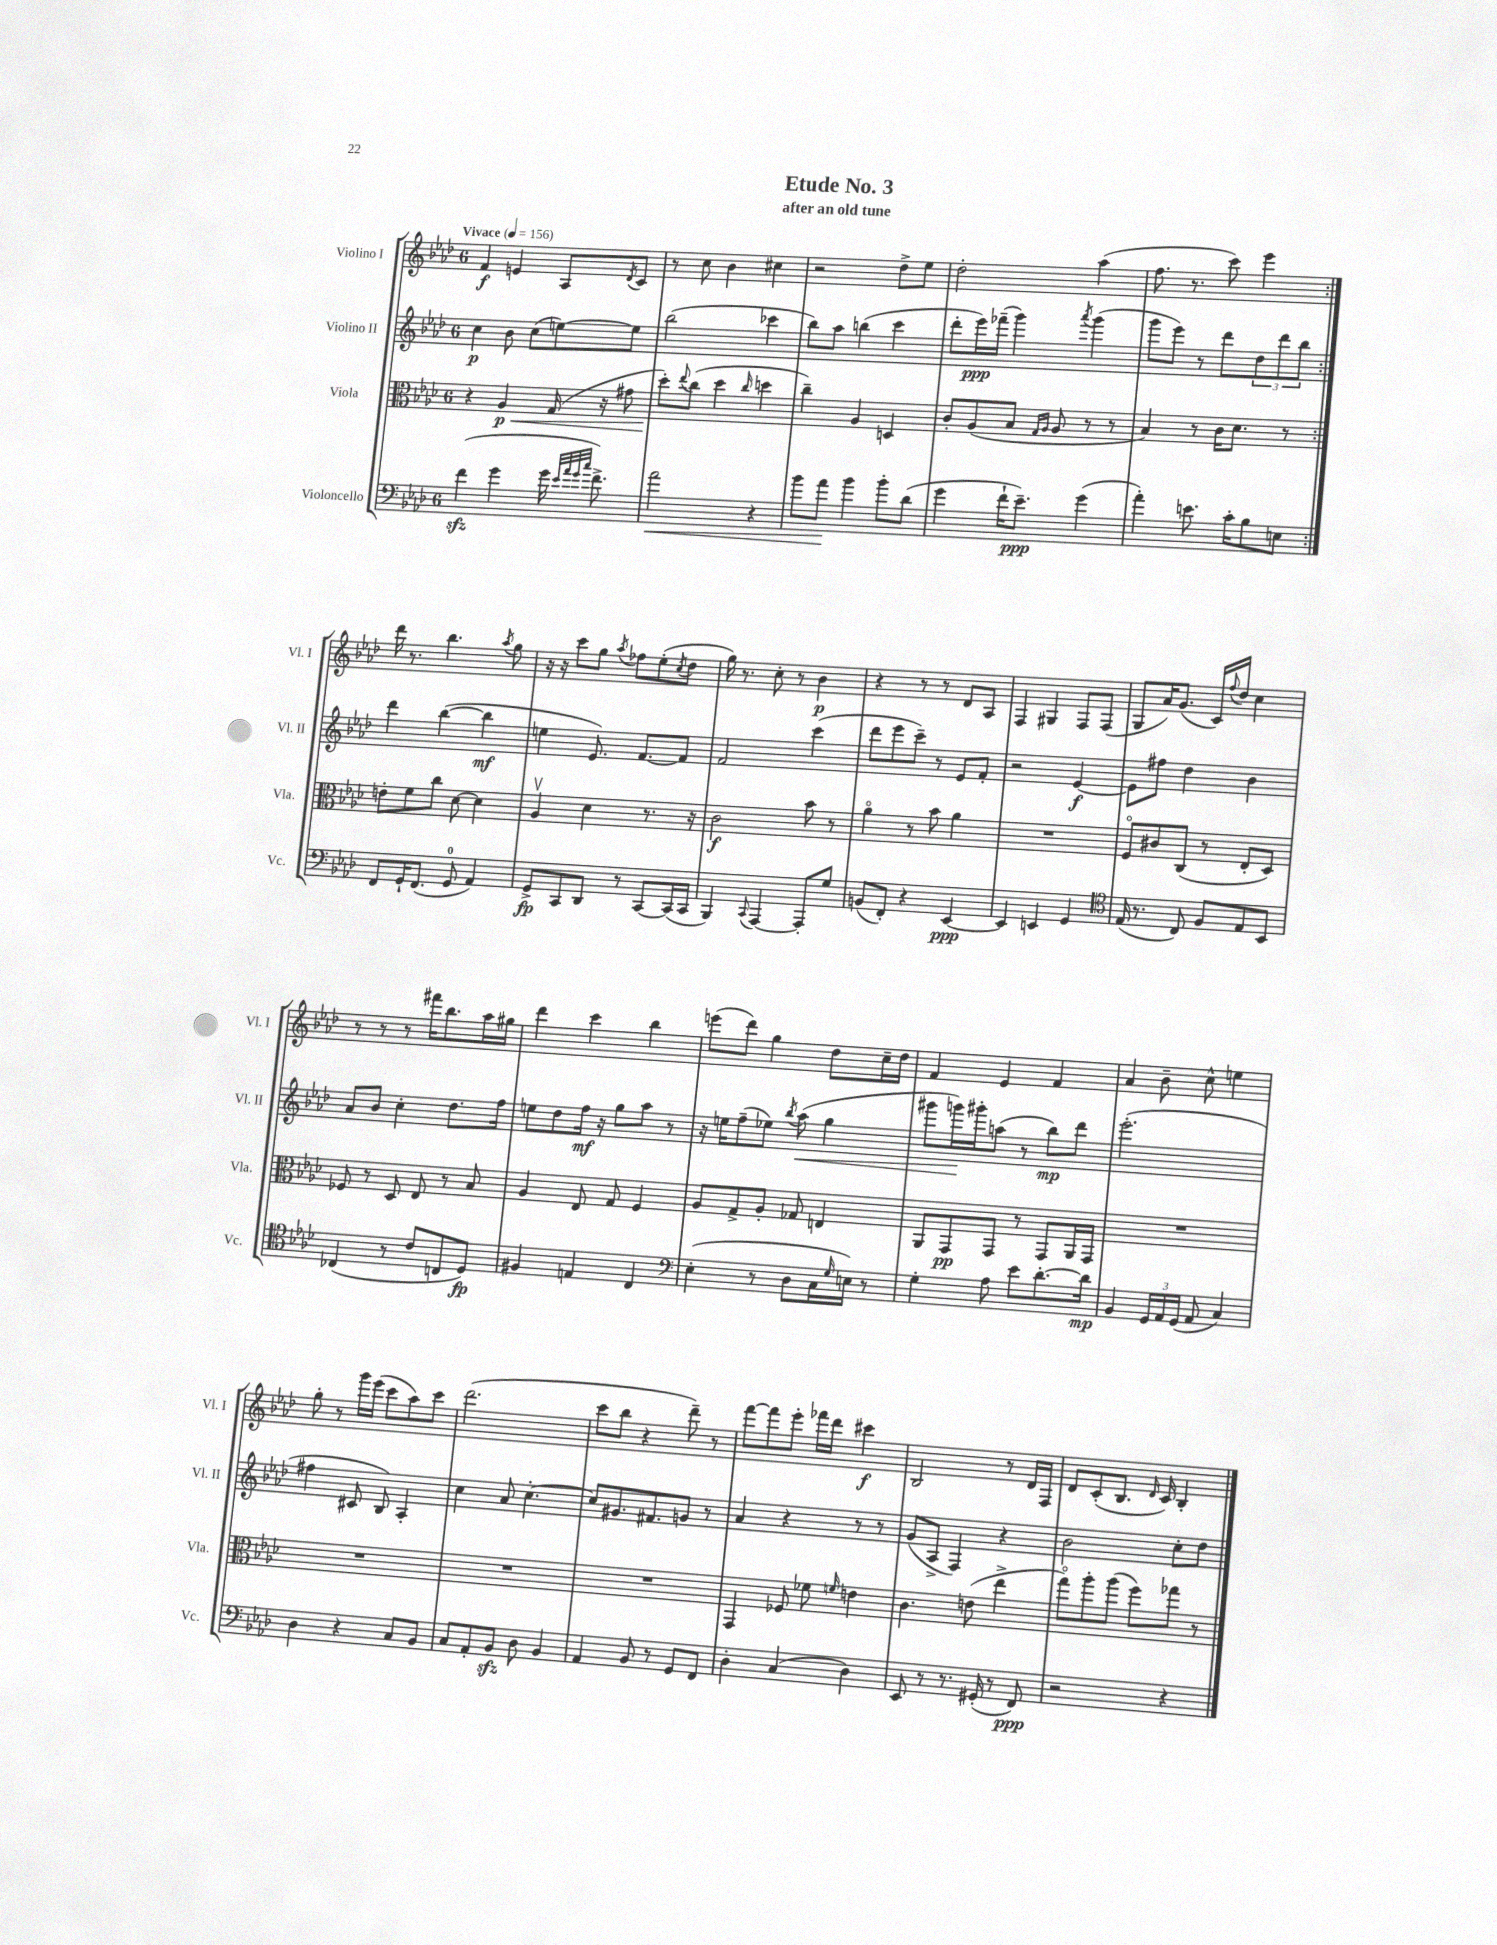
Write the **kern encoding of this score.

**kern	**dynam	**kern	**dynam	**kern	**dynam	**kern	**dynam
*part4	*part4	*part3	*part3	*part2	*part2	*part1	*part1
*staff4	*staff4	*staff3	*staff3	*staff2	*staff2	*staff1	*staff1
*I"Violoncello	*	*I"Viola	*	*I"Violino II	*	*I"Violino I	*
*I'Vc.	*	*I'Vla.	*	*I'Vl. II	*	*I'Vl. I	*
*clefF4	*	*clefC3	*	*clefG2	*	*clefG2	*
*k[b-e-a-d-]	*	*k[b-e-a-d-]	*	*k[b-e-a-d-]	*	*k[b-e-a-d-]	*
*M6/8	*	*M6/8	*	*M6/8	*	*M6/8	*
*MM156	*	*MM156	*	*MM156	*	*MM156	*
=1	=1	=1	=1	=1	=1	=1	=1
!	!	!	!	!	!	!LO:TX:a:B:t=Vivace	!
(4fzz\	.	4r	.	4cc\	p	4f/	f
!	!	!	!LO:HP:b	!	!	!	!
4g\	.	4A-/	< p	8b-\	.	4en/	.
.	.	.	.	(8cc\L	.	.	.
16g\	.	(16G/	.	[8een\)	.	8A-/L	.
32qqe-/LLL	.	.	.	.	.	.	.
32qqa-/	.	.	.	.	.	.	.
32qqg/	.	.	.	.	.	.	.
32qqcc/JJJ	.	.	.	.	.	.	.
8.f^\)	.	16r	.	.	.	.	.
.	.	.	.	.	.	8qd-/	.
.	.	8g#X\	.	8ee\J]	.	8c/J	.
=2	=2	=2	=2	=2	=2	=2	=2
!	!LO:HP:b	!	!	!	!	!	!
2a-\	<	8dd-'\L)	.	(2bb-\	.	8r	.
.	.	8qqee-/	.	.	.	.	.
.	.	(8cc\J	[	.	.	8cc\	.
.	.	4dd-\	.	.	.	4b-\	.
.	.	16qqcc/	.	.	.	.	.
4r	.	4ddn\	.	4ccc-X\	.	4cc#X\	.
=3	=3	=3	=3	=3	=3	=3	=3
8b-\L	.	4cc~\)	.	8bb-\L)	.	2r	.
8a-\J	.	.	.	8aa-\J	.	.	.
4b-\	[	4A-/	.	(4bbn\	.	.	.
8b-'\L	.	4Dn/	.	4ccc\	.	8dd-^\L	.
(8d-\J	.	.	.	.	.	8ee-\J	.
=4	=4	=4	=4	=4	=4	=4	=4
4g\	.	8c'/L	.	8ddd-'\L	.	2dd-'\	.
.	.	(8A-/	.	16eee-\L)	ppp	.	.
.	.	.	.	(16fff-X~\JJ	.	.	.
16f`\KL	.	8B-/J	.	4ggg\)	.	.	.
8.e-~\J)	ppp	.	.	.	.	.	.
.	.	16qqG/LL	.	.	.	.	.
.	.	16qqA-/JJ	.	.	.	.	.
.	.	8A-/	.	.	.	.	.
.	.	.	.	8qaaa-/	.	.	.
(4g\	.	8r	.	(4ggg\	.	(4aa-\	.
.	.	8r	.	.	.	.	.
=5	=5	=5	=5	=5	=5	=5	=5
4a-'\)	.	4B-/)	.	8ggg\L	.	8.ff\	.
.	.	.	.	8eee-\J)	.	.	.
.	.	.	.	.	.	8.r	.
8.en\	.	8r	.	8r	.	.	.
.	.	16c\KL	.	8ddd-\L	.	8ccc\)	.
16c'\KL	.	8.d-\J	.	.	.	.	.
8B-\	.	.	.	12dd-\	.	4eee-\	.
.	.	.	.	12ddd-\	.	.	.
8En\J	.	8r	.	.	.	.	.
.	.	.	.	12bb-\J	.	.	.
!!LO:LB:g=z
=6:|!	=6:|!	=6:|!	=6:|!	=6:|!	=6:|!	=6:|!	=6:|!
8FF/L	.	8en'\L	.	4ddd-\	.	16ddd-\	.
.	.	.	.	.	.	8.r	.
16GG`/K	.	8f\	.	.	.	.	.
(8.FF/J	.	.	.	.	.	.	.
.	.	8cc\J	.	([4bb-\	.	4.bb-\	.
8GG/	.	[8d-\	.	.	.	.	.
4AA-/)	.	4d-\]	.	4bb-\]	mf	.	.
.	.	.	.	.	.	8qaa-/	.
.	.	.	.	.	.	8gg\	.
=7	=7	=7	=7	=7	=7	=7	=7
8GG^/L	fp	4A-v/	.	4een\	.	16r	.
.	.	.	.	.	.	16r	.
8CC/	.	.	.	.	.	8ccc\L	.
8DD-/J	.	4d-\	.	8.e-/)	.	8gg\J	.
.	.	.	.	.	.	8qaa-/	.
8r	.	.	.	.	.	8ff-X\L	.
.	.	.	.	[8.f/L	.	.	.
[8CC/L	.	8.r	.	.	.	(8ee-'\	.
.	.	.	.	.	.	8qcc/	.
(16CC/L]	.	.	.	8f/J]	.	8dd-\J	.
16CC/JJ	.	16r	.	.	.	.	.
=8	=8	=8	=8	=8	=8	=8	=8
4BBB-/)	.	2c\	f	2f/	.	16gg\)	.
.	.	.	.	.	.	8.r	.
8qqCC/	.	.	.	.	.	.	.
[4AAA-/	.	.	.	.	.	8cc'\	.
.	.	.	.	.	.	8r	.
8AAA-'/L]	.	8b-\	.	(4ccc\	.	4b-\	p
8G/J	.	8r	.	.	.	.	.
=9	=9	=9	=9	=9	=9	=9	=9
(8BBn/L	.	4a-\	.	8ddd-\L	.	4r	.
8FF'/J)	.	.	.	8eee-\	.	.	.
4r	.	8r	.	8ccc~\J)	.	8r	.
.	.	8b-\	.	8r	.	8r	.
[4EE-/	ppp	4a-\	.	8e-/L	.	8d-/L	.
.	.	.	.	8f'/J	.	8A-/J	.
=10	=10	=10	=10	=10	=10	=10	=10
4EE-/]	.	2.r	.	2r	.	4F/	.
4EEn/	.	.	.	.	.	4G#X/	.
4GG/	.	.	.	[4e-/	f	8F/L	.
.	.	.	.	.	.	(8F/J	.
=11	=11	=11	=11	=11	=11	=11	=11
*clefC4	*	*	*	*	*	*	*
(16E-/	.	8F/L	.	8e-\L]	.	8G/L	.
8.r	.	.	.	.	.	.	.
.	.	8c#X/	.	8ff#X\J	.	16a-/K)	.
.	.	.	.	.	.	(8.g/J	.
8C/)	.	(8C/J	.	4dd-\	.	.	.
8F/L	.	8r	.	.	.	16c/LL)	.
.	.	.	.	.	.	8qqff/	.
.	.	.	.	.	.	16dd-/JJ	.
8E-/	.	8E-'/L	.	4b-\	.	4cc\	.
8BB-/J	.	8D-/J)	.	.	.	.	.
!!LO:LB:g=z
=12	=12	=12	=12	=12	=12	=12	=12
(4C-X/	.	8F-X/	.	8a-/L	.	8r	.
.	.	8r	.	8b-/J	.	8r	.
8r	.	8D-/	.	4cc'\	.	8r	.
8c/L	.	8E-/	.	.	.	16fff#X\KL	.
.	.	.	.	.	.	8.bb-\	.
8Cn/	.	8r	.	8.dd-\L	.	.	.
8D-/J)	fp	8B-/	.	.	.	16aa-\L	.
.	.	.	.	16ff\Jk	.	16gg#X\JJ	.
=13	=13	=13	=13	=13	=13	=13	=13
4F#X/	.	4A-/	.	8een\L	.	4ddd-\	.
.	.	.	.	8dd-\	.	.	.
4En/	.	8E-/	.	16ff\Jk	mf	4ccc\	.
.	.	.	.	16r	.	.	.
.	.	8G/	.	8gg\L	.	.	.
4C/	.	4F/	.	8aa-\J	.	4bb-\	.
.	.	.	.	8r	.	.	.
=14	=14	=14	=14	=14	=14	=14	=14
*clefF4	*	*	*	*	*	*	*
(4E-'\	.	8A-/L	.	16r	.	(8eeen\L	.
.	.	.	.	16een\KL	.	.	.
.	.	8G^/	.	(8ff~\	.	8ddd-\J)	.
8r	.	8A-'/J	.	8ee-X\J)	.	4gg\	.
.	.	.	.	8qbb-/	.	.	.
!	!	!	!	!	!LO:HP:b	!	!
8D-\L	.	8G-X/	.	(8aa-\	<	.	.
16C\L	.	4En/	.	4gg\	.	8dd-\L	.
16qqG/	.	.	.	.	.	.	.
16En\JJ)	.	.	.	.	.	.	.
8r	.	.	.	.	.	16cc~\L	.
.	.	.	.	.	.	16dd-\JJ	.
=15	=15	=15	=15	=15	=15	=15	=15
4G'\	.	8AA-/L	.	8ggg#X\L	.	4f/	.
.	.	8GG/	pp	16gggn\L)	.	.	.
.	.	.	.	16ggg#X'\J	[	.	.
8A-\	.	8GG/J	.	(8aan\J	.	4e-/	.
8e-\L	.	8r	.	8r	.	.	.
[8.d-'\	.	8GG/L	.	8bb-\L)	mp	4f/	.
.	.	16AA-/L	.	8ddd-\J	.	.	.
16d-\Jk]	mp	16GG/JJ	.	.	.	.	.
=16	=16	=16	=16	=16	=16	=16	=16
4BB-/	.	2.r	.	(2.eee-'\	.	4a-/	.
24GG/LL	.	.	.	.	.	8b-~\	.
24AA-/	.	.	.	.	.	.	.
(24GG/JJ	.	.	.	.	.	.	.
8AA-/	.	.	.	.	.	8cc^^\	.
4C/)	.	.	.	.	.	4een\	.
!!LO:LB:g=z
=17	=17	=17	=17	=17	=17	=17	=17
4D-\	.	2.r	.	4ff#X\	.	8gg'\	.
.	.	.	.	.	.	8r	.
4r	.	.	.	8c#X/	.	16ggg\LL	.
.	.	.	.	.	.	(16eee-\JJ	.
.	.	.	.	8B-/)	.	8ccc\L	.
8C/L	.	.	.	4A-'/	.	8aa-\)	.
8BB-/J	.	.	.	.	.	8ccc\J	.
=18	=18	=18	=18	=18	=18	=18	=18
8C/L	.	2.r	.	4cc\	.	(2.ddd-\	.
8AA-'/	.	.	.	.	.	.	.
8BB-zz/J	.	.	.	8a-/	.	.	.
8D-\	.	.	.	[4.cc'\	.	.	.
4BB-/	.	.	.	.	.	.	.
=19	=19	=19	=19	=19	=19	=19	=19
4AA-/	.	2.r	.	8cc/L]	.	8ccc\L	.
.	.	.	.	8.g#X/	.	8bb-\J	.
8BB-/	.	.	.	.	.	4r	.
.	.	.	.	8.f#X/	.	.	.
8r	.	.	.	.	.	.	.
8GG/L	.	.	.	8gn/J	.	8ddd-~\)	.
8FF/J	.	.	.	8r	.	8r	.
=20	=20	=20	=20	=20	=20	=20	=20
4D-'\	.	4GG/	.	4a-/	.	[8fff\L	.
.	.	.	.	.	.	8fff\]	.
(4C/	.	8F-X/	.	4r	.	8eee-'\J	.
.	.	8f-X\	.	.	.	16fff-X\LL	.
.	.	.	.	.	.	16ddd-\JJ	.
.	.	16qqfn/	.	.	.	.	.
4D-\)	.	4en\	.	8r	.	4ccc#X\	f
.	.	.	.	8r	.	.	.
=21	=21	=21	=21	=21	=21	=21	=21
8EE-/	.	4.c\	.	(8g/L	.	2B-/	.
8r	.	.	.	8A-^/J	.	.	.
8.r	.	.	.	4F/)	.	.	.
.	.	(8en\	.	.	.	.	.
(16GG#X'/	.	.	.	.	.	.	.
8r	.	4ee-^\	.	4r	.	8r	.
8FF/)	ppp	.	.	.	.	16d-/LL	.
.	.	.	.	.	.	16F/JJ	.
=22	=22	=22	=22	=22	=22	=22	=22
2r	.	8gg\L)	.	2b-\	.	8d-/L	.
.	.	8aa-'\	.	.	.	(8c'/	.
.	.	(8aa-\J	.	.	.	8.B-/J	.
.	.	8ff\L)	.	.	.	.	.
.	.	.	.	.	.	16qqd-/	.
.	.	.	.	.	.	16c/)	.
4r	.	8gg-X\J	.	8cc'\L	.	4B-'/	.
.	.	8r	.	8dd-\J	.	.	.
==	==	==	==	==	==	==	==
*-	*-	*-	*-	*-	*-	*-	*-
